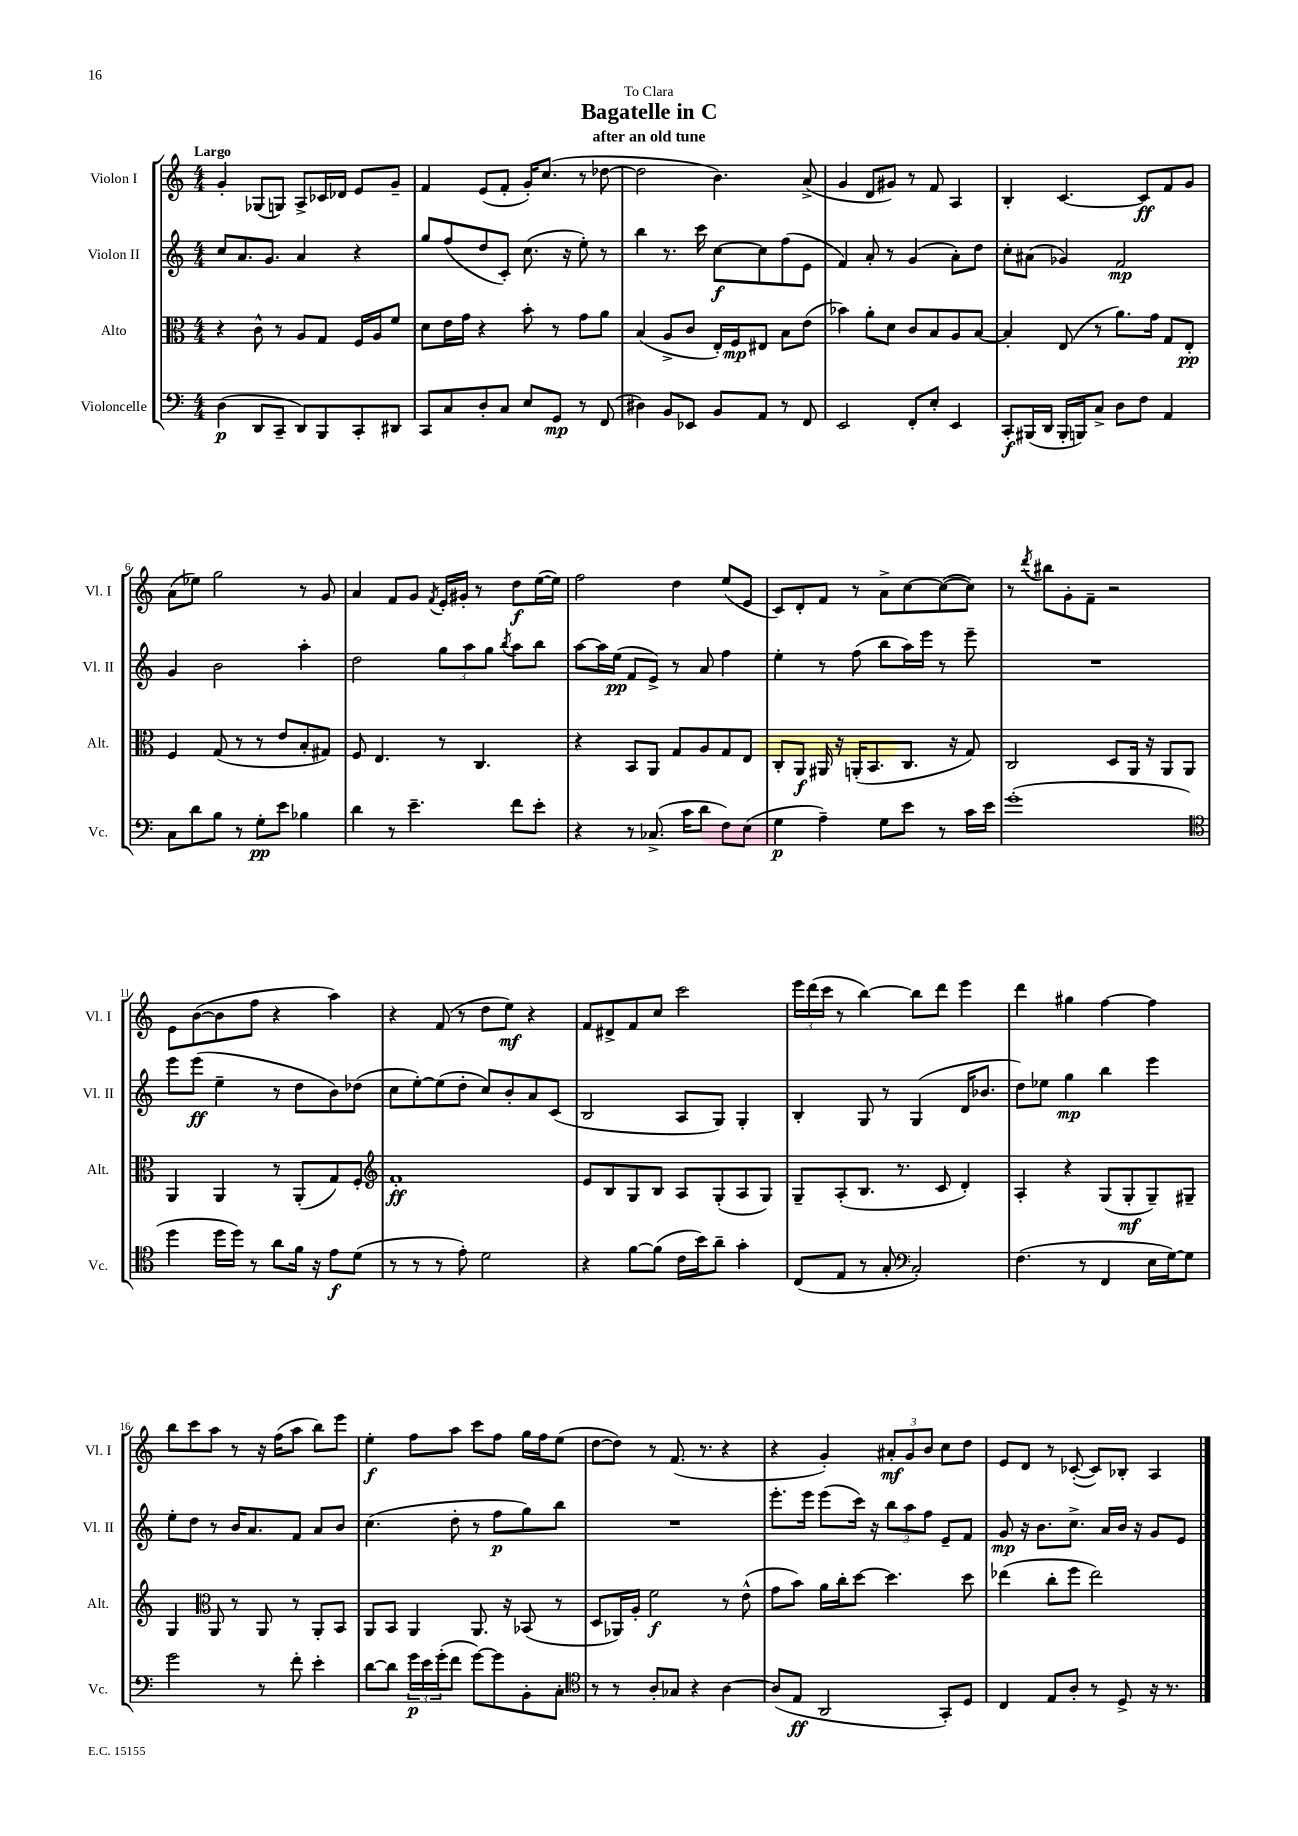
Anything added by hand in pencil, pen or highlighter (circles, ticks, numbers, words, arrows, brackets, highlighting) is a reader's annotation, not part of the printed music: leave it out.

**kern	**kern	**kern	**kern
*staff4	*staff3	*staff2	*staff1
*clefF4	*clefC3	*clefG2	*clefG2
*k[]	*k[]	*k[]	*k[]
*M4/4	*M4/4	*M4/4	*M4/4
(4D\	4r	8cc/L	4g'/
.	.	8.a/	.
8DD/L	8c^^\	.	(8G-/L
.	.	8.g/J	.
8CC~/J	8r	.	8G/J)
8DD/L)	8A/L	4a/	8A^/L
8BBB/	8G/J	.	16c-/L
.	.	.	16d-/JJ
8CC'/	16F/LL	4r	8e/L
.	16A/J	.	.
8DD#/J	8f/J	.	8g~/J
=	=	=	=
8CC/L	8d\L	8gg/L	4f/
8C/	16e\L	(8ff/	.
.	16g\JJ	.	.
8D'/	4r	8dd/	(8e/L
8C/J	.	8c'/J)	8f'/J
8E/L	8b'\	(8.cc\	16g'/LK)
.	.	.	(8.cc/J
8GG/J	8r	.	.
.	.	16r	.
8r	8g\L	8ee'\)	8r
(8FF/	8a\J	8r	[8dd-\
=	=	=	=
4D#\)	(4B/	4bb\	2dd-\]
8BB/L	8A^/L	8.r	.
8EE-/J	8c/J	.	.
.	.	16ccc\	.
8BB/L	16E'/LL)	[8cc\L	4.b\)
.	16F/J	.	.
8AA/J	8E#/J	8cc\]	.
8r	8B\L	(8ff\	.
8FF/	(8e\J	8e\J	(8a^/
=	=	=	=
2EE/	4b-\)	4f/)	4g/
.	8a'\L	8a'/	8d/L
.	8d\J	8r	8g#/J)
8FF'/L	8c/L	(4g/	8r
8E'/J	8B/	.	8f/
4EE/	8A/	8a'\L)	4A/
.	[8B/J	8dd\J	.
=	=	=	=
8CC'/L	4B'/]	8cc'\L	4B'/
(16BBB#/L	.	(8a#\J	.
16DD/JJ	.	.	.
16BBB#'/LL	(8E/	4g-/)	[4.c/
16BBB/J)	.	.	.
8C^/J	8r	.	.
8D\L	8.a\L)	2f/	.
8F\J	.	.	8c/]L
.	16g\Jk	.	.
4AA/	8G/L	.	8f/
.	8E'/J	.	8g/J
=	=	=	=
8C\L	4F/	4g/	(8a\L
8d\	.	.	8ee-\J)
8B\J	(8G/	2b\	2gg\
8r	8r	.	.
8G'\L	8r	.	.
8e\J	8e/L	.	.
4B-\	8B'/	4aa'\	8r
.	8G#/J)	.	8g/
=	=	=	=
4d\	8F/	2dd\	4a/
.	4.E/	.	.
8r	.	.	8f/L
4.e~\	.	.	8g/J
.	.	.	8qf/
.	8r	12gg\L	16e'/LL
.	.	.	16g#'/JJ
.	.	12aa\	.
.	4.C/	.	8r
.	.	12gg\J	.
.	.	8qbb/	.
8f\L	.	8aa\L	8dd\L
8e'\J	.	8bb\J	([16ee\L
.	.	.	16ee\]JJ)
=	=	=	=
4r	4r	[8aa\L	2ff\
.	.	16aa\]L	.
.	.	(16ee\JJ	.
8r	8BB/L	8f/L	.
(8.C-^/	8AA/J	8e^/J)	.
.	8G/L	8r	4dd\
16c\LK	.	.	.
8d\J	8A/	8a/	.
8F\L)	8G/	4ff\	(8ee/L
(8E\J	8E/J	.	8e/J
=	=	=	=
4G\	8C'/L	4ee'\	8c/L)
.	8AA/J	.	8d'/
4A~\)	16AA#/	8r	8f/J
.	16r	.	.
.	(16AA'/LK	(8ff\	8r
.	8.BB/	.	.
8G\L	.	8bb\L	8a^\L
8e\J	8.C/J	16aa\L)	[8cc\
.	.	16eee\JJ	.
8r	.	8r	(8cc\_
.	16r	.	.
16c\LL	8G/)	8eee~\	8cc\]J)
16e\JJ	.	.	.
=	=	=	=
(1g'	2C/	1r	8r
.	.	.	8qddd/
.	.	.	8bb#\L
.	.	.	8g'\
.	.	.	8f~\J
.	8D/L	.	2r
.	16AA/Jk	.	.
.	16r	.	.
.	8AA/L	.	.
.	8AA/J	.	.
=	=	=	=
*clefC4	*	*	*
4dd\	4AA/	8eee\L	8e\L
.	.	(8eee\J	([8b\
16dd\LL	4AA/	4ee~\	8b\]
16dd\JJ)	.	.	.
8r	.	.	8ff\J
8a\L	8r	8r	4r
16f\Jk	(8AA'/L	8dd\L	.
16r	.	.	.
8e\L	8G/)	8b\)	4aa\)
(8d\J	8F'/J	(8dd-\J	.
=	=	=	=
*	*clefG2	*	*
8r	1f'	8cc\L	4r
8r	.	[8ee'\)	.
8r	.	(8ee\]	(8f/
8e'\)	.	8dd'\J	8r
2d\	.	8cc/L)	8dd\L
.	.	8b'/	8ee\J)
.	.	8a/	4r
.	.	(8c/J	.
=	=	=	=
4r	8e/L	2B/	8f/L
.	8B/	.	8d#^/
[8f\L	8G/	.	8f/
(8f\]J	8B/J	.	8cc/J
16c\LL	8A/L	8A/L	2ccc\
16b\J)	.	.	.
8a~\J	(8G'/	8G/J)	.
4g'\	8A/	4G'/	.
.	8G/J)	.	.
=	=	=	=
(8C/L	8G~/L	4B'/	24eee\LL
.	.	.	(24ddd\
.	.	.	24ccc\JJ
8E/J	(8A'/	.	8r
8r	8.B/J	8G/	[4bb\)
8G'/	.	8r	.
.	8.r	.	.
*clefF4	*	*	*
2C'/)	.	(4G/	8bb\]L
.	8c/	.	8ddd\J
.	4d'/)	16d/LK	4eee\
.	.	8.b-/J	.
=	=	=	=
(4.F\	4A'/	8dd\L)	4ddd\
.	.	8ee-\J	.
.	4r	4gg\	4gg#\
8r	.	.	.
4FF/	(8G/L	4bb\	[4ff\
.	8G'/	.	.
16E\LL	8G~/)	4eee\	4ff\]
[16G\J)	.	.	.
8G\]J	8G#~/J	.	.
=	=	=	=
2g\	4G/	8ee'\L	8bb\L
.	.	8dd\J	8ccc\
*	*clefC3	*	*
.	8AA/	8r	8aa\J
.	8r	16b/LK	8r
.	.	8.a/	.
8r	8AA/	.	16r
.	.	.	(16ff\LK
8f'\	8r	8f/J	8aa\J
4e'\	8AA'/L	8a/L	8bb\L)
.	8BB/J	8b/J	8eee\J
=	=	=	=
[8d\L	8AA/L	(4.cc\	4ee'\
8d\]J	8BB/J	.	.
24g\LL	4AA/	.	8ff\L
24e\	.	.	.
(24g'\J	.	.	.
8f\J	.	8dd'\	8aa\J
[8g\L)	8.AA/	8r	8ccc\L
8g\]	.	8ff\L	8ff\J
.	16r	.	.
8BB'\	(8BB-/	8gg\)	16gg\LL
.	.	.	16ff\J
8C'\J	8r	8bb\J	(8ee\J
=	=	=	=
*clefC4	*	*	*
8r	8D/L	1r	[8dd\L
8r	16AA-/L)	.	8dd\]J)
.	16A'/JJ	.	.
8A'/L	2f\	.	8r
8G-/J	.	.	(8.f/
4r	.	.	.
.	.	.	8.r
[4A\	8r	.	4r
.	(8e^^\	.	.
=	=	=	=
(8A/]L	8g\L	8.eee'\L	4r
8E/J	8b\J)	.	.
.	.	16eee\Jk	.
2AA/	16a\LL	(8eee\L	4g'/)
.	16cc'\J	.	.
.	[8dd\J	16ccc\Jk)	.
.	.	16r	.
.	4.dd\]	12bb\L	12a#'/L
.	.	12aa\	12g/
.	.	12ff\J	12b/J
8GG'/L)	.	8e~/L	8cc\L
8D/J	8dd\	8f/J	8dd\J
=	=	=	=
4C/	(4ee-\	8g/	8e/L
.	.	16r	8d/J
.	.	8.b\L	.
8E/L	8cc'\L	.	8r
8A'/J	8ff\J	8.cc^\J	([8c-'/
8r	2ee-\)	.	8c-/]L)
.	.	16a/LL	.
8D^/	.	16b/JJ	8B-'/J
.	.	16r	.
16r	.	8g/L	4A/
8.r	.	.	.
.	.	8e/J	.
==	==	==	==
*-	*-	*-	*-
